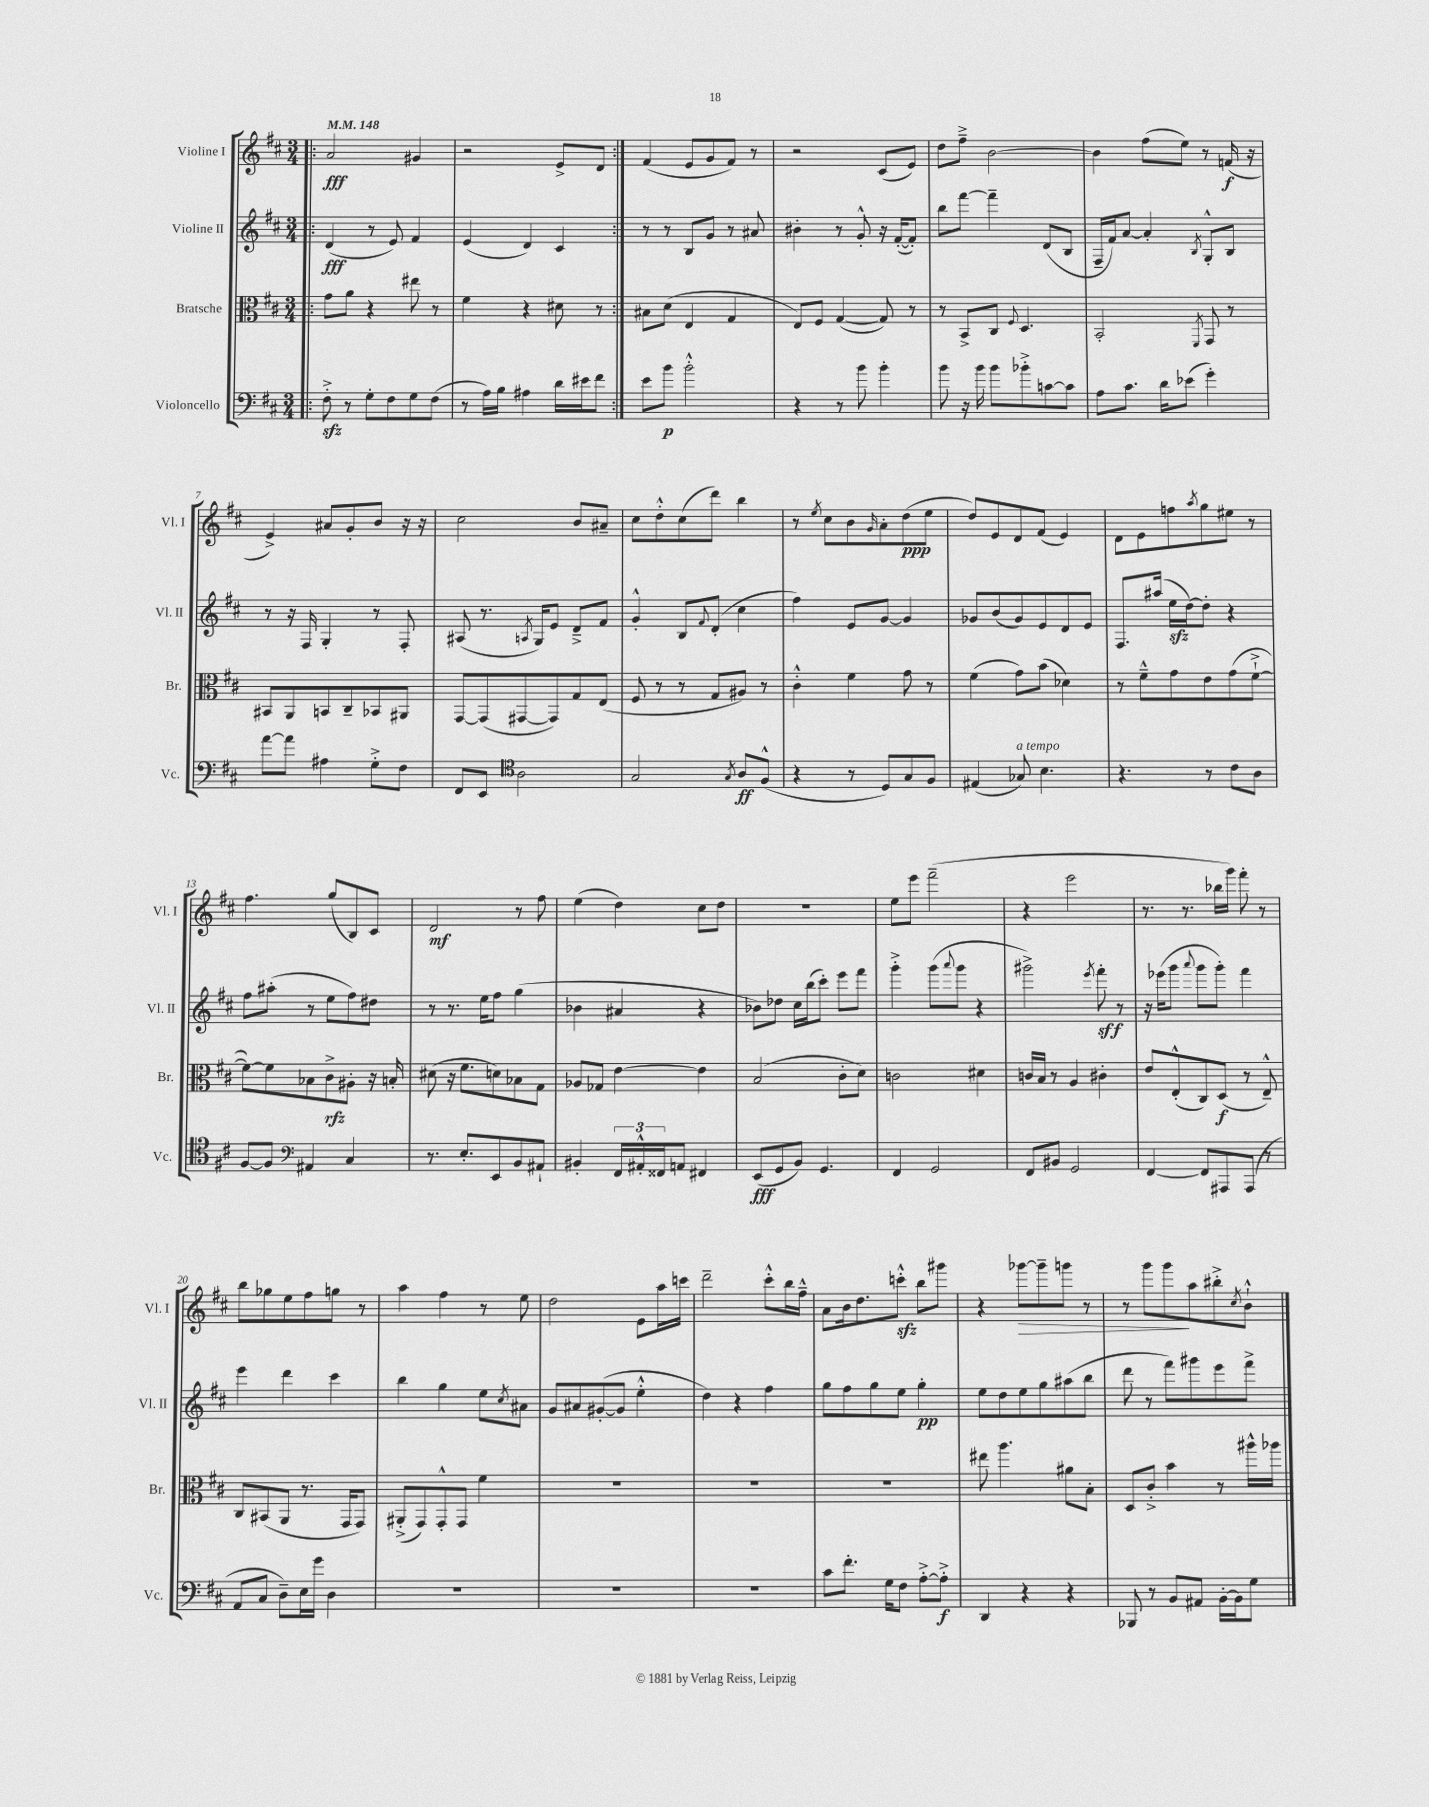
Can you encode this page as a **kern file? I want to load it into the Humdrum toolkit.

**kern	**kern	**kern	**kern
*staff4	*staff3	*staff2	*staff1
*clefF4	*clefC3	*clefG2	*clefG2
*k[f#c#]	*k[f#c#]	*k[f#c#]	*k[f#c#]
*M3/4	*M3/4	*M3/4	*M3/4
*MM148	*MM148	*MM148	*MM148
=!|:	=!|:	=!|:	=!|:
8F#'^\	8g\L	(4d/	2a/
8r	8a\J	.	.
8G'\L	4r	8r	.
8F#\	.	8e/)	.
8G\	8ee#\	4f#/	4g#/
(8F#\J	8r	.	.
=	=	=	=
8r	4f#\	(4e/	2r
16A\LL)	.	.	.
16B\JJ	.	.	.
4A#\	4r	4d/)	.
16d\LL	8d#\	4c#/	8e^/L
16e#\J	.	.	.
8f#\J	8r	.	8d/J
=:|!	=:|!	=:|!	=:|!
8e\L	8B#\L	8r	(4f#/
8b\J	(8d\J	8r	.
2b'^^\	4E/	8B/L	8e/L
.	.	8g/J	8g/
.	4G/	8r	8f#/J)
.	.	8a#/	8r
=	=	=	=
4r	8E/L)	4b#'\	2r
.	8F#/J	.	.
8r	([4G/	8r	.
8b\	.	8g'^^/	.
4b'\	8G/])	16r	(8c#/L
.	.	([16f#'/LK	.
.	8r	8f#'/]J)	8e/J)
=	=	=	=
8b\	8r	8bb\L	8dd\L
16r	8BB^/L	[8fff#\J	8ff#~^\J
16b\	.	.	.
8b\L	8C#/J	4fff#~\]	[2b\
.	8qqF#/	.	.
8b-'^\	4.D/	.	.
[8c\	.	(8d/L	.
8c\]J	.	8B/J	.
=	=	=	=
8A\L	2BB'/	16F#~/LL	4b\]
.	.	16f#/J)	.
8.c#\J	.	[8a/J	.
.	.	4a'/]	(8ff#\L
16d\LK	.	.	.
(8e-\J	.	.	8ee\J)
.	8qFF#/	8qB/	.
4g'\)	8GG/	8G'^^/L	8r
.	8r	8B/J	(16f/
.	.	.	16r
=	=	=	=
[8a\L	8BB#/L	8r	4e^/)
8a\]J	8AA/	16r	.
.	.	16F#/	.
4A#\	8BB/	4G'/	8a#/L
.	8C#~/	.	8g'/
8G'^\L	8BB-/	8r	8b/J
8F#\J	8AA#/J	8F#'/	16r
.	.	.	16r
=	=	=	=
8FF#/L	[8GG/L	(8A#/	2cc#\
8EE/J	(8GG/]	8.r	.
*clefC4	*	*	*
2A\	[8GG#/	.	.
.	.	8qA/	.
.	.	16G/LK)	.
.	8GG#/])	8e/J	.
.	8G/	8d~^/L	8b/L
.	(8E/J	8f#/J	8a#~/J
=	=	=	=
2G/	8F#/	4g'^^/	8cc#\L
.	8r	.	8dd'^^\
.	8r	8B/L	(8cc#\
.	.	8qqf#/	.
.	8G/L	(8d'/J	8ddd\J)
8qG/	.	.	.
8A/L	8A#/J)	4cc#\	4bb\
(8F#^^/J	8r	.	.
=	=	=	=
4r	4c#'^^\	4ff#\)	8r
.	.	.	8qee/
.	.	.	8cc#\L
8r	4f#\	8e/L	8b\
.	.	.	16qqg/
8D/L)	.	[8g/J	8a'\
8G/	8g\	4g/]	(8dd\
8F#/J	8r	.	8ee\J
=	=	=	=
(4E#/	(4f#\	8g-/L	8dd/L)
.	.	(8b/	8e/
8G-/)	8g\L)	8g-/)	8d/
4.B\	(8b\J	8e/	(8f#/J
.	4d-\)	8d/	4e/)
.	.	8e/J	.
=	=	=	=
4.r	8r	8.F#/L	8d\L
.	8f#~^^\L	.	8e\
.	.	(16aa#/Jk	.
.	8g\	16ee\LL	8ff\
.	.	[16dd\J)	.
.	.	.	8qaa/
8r	8e\	8dd'\]J	8gg\
8c#\L	(8g\	4r	8ee#\J
8A\J	[8f#`^\J	.	8r
=	=	=	=
[8F#/L	8f#\_L)	8ff#\L	4.ff#\
8F#/]J	8f#\]	(8aa#'\J	.
*clefF4	*	*	*
4AA#/	8B-\	8r	.
.	8c#^\	8ee\L	(8gg/L
4C#/	8A#'\J	8ff#\)	8B/)
.	16r	8dd#\J	8c#/J
.	16B'/	.	.
=	=	=	=
8.r	(8d#\	8r	2d/
.	16r	8.r	.
8.E'/L	8.f#\L	.	.
.	.	16ee\LK	.
8EE/	8d\)	8ff#\J	.
8BB/	8B-\	(4gg\	8r
8AA#`/J	8G\J	.	8ff#\
=	=	=	=
4BB#'/	8A-/L	4b-\	(4ee\
.	8G-/J	.	.
24FF#/LL	[4e\	4a#/	4dd\)
24AA#'^^/	.	.	.
24FF##/J	.	.	.
8AA/J	.	.	.
4FF#/	4e\]	4r	8cc#\L
.	.	.	8dd\J
=	=	=	=
(8EE/L	(2B/	8b-\L)	2.r
8GG/	.	8dd-\J	.
8BB/J)	.	16cc#\LL	.
.	.	(16bb\J	.
4.GG/	.	8ccc#'\J)	.
.	8c#'\L	8eee\L	.
.	8d\J)	8fff#\J	.
=	=	=	=
4FF#/	2c\	4ggg'^\	8ee\L
.	.	.	8eee\J
2GG/	.	(8ggg\L	(2fff#~\
.	.	8qqaaa/	.
.	.	8ggg\J	.
.	4d#\	4r	.
=	=	=	=
8FF#/L	16c/LL	2ggg#^\)	4r
.	16B/JJ	.	.
8BB#/J	8r	.	.
2GG/	4A/	.	2eee\
.	.	8qeee/	.
.	4c#'\	8fff#'\	.
.	.	8r	.
=	=	=	=
[4FF#/	8e/L	16r	8.r
.	.	(16eee-\LK	.
.	(8E'^^/	8ggg\J	.
.	.	.	8.r
.	.	8qqaaa/	.
8FF#/]L	8C#/)	8ggg\L	.
8AAA#/	(8D/J	8ggg'\J)	16bb-\LL
.	.	.	16ggg\JJ)
(8AAA#/J	8r	4fff#\	8fff#'\
8r	8E~^^/)	.	8r
=	=	=	=
8AA/L	8C#/L	4eee\	8bb\L
8C#/J	(8BB#/	.	8gg-\
8D~\L)	8AA/J	4ddd\	8ee\
16E\L	8.r	.	8ff#\
16g\JJ	.	.	.
4D\	.	4ccc#\	8gg\J
.	16GG/LK	.	.
.	8GG/J)	.	8r
=	=	=	=
2.r	(8AA#'^/L	4bb\	4aa\
.	8GG/)	.	.
.	8GG'^^/	4gg\	4ff#\
.	8GG/J	.	.
.	4f#\	8ee\L	8r
.	.	8qcc#/	.
.	.	8a#\J	8ee\
=	=	=	=
2.r	2.r	8g/L	2dd\
.	.	8a#/	.
.	.	([8g#'/	.
.	.	8g#/]J	.
.	.	4ee'^^\	8e\L
.	.	.	16aa\L
.	.	.	16ccc\JJ
=	=	=	=
2.r	2.r	4dd\)	2ddd~\
.	.	4r	.
.	.	4ff#\	8ccc#'^^\L
.	.	.	16bb\L
.	.	.	16ff#~^^\JJ
=	=	=	=
8c#\L	2.r	8gg\L	8a\L
8.f#'\J	.	8ff#\	16b\k
.	.	.	8.dd\
.	.	8gg\	.
16G\LK	.	.	.
8F#\J	.	8ee\J	8ccc'^^\J
[8A'^\L	.	4gg'\	8bb\L
8A'^\]J	.	.	8ggg#\J
=	=	=	=
4DD/	8ee#\	8ee\L	4r
.	4.aa\	8dd\	.
4r	.	8ee\	[8ggg-\L
.	.	8gg\	8ggg-~\]
4r	8a#\L	(8aa#\	8ggg\J
.	8B'\J	8bb\J	8r
=	=	=	=
8BBB-/	8D/L	8ddd\	8r
8r	8c#'^/J	8r	8ggg\L
8BB/L	4b\	8fff#\L)	8ggg\
8AA#/J	.	8ggg#\	8aa\
[16BB'\LL	8r	8eee\	8bb#'^\
16BB\]J	.	.	.
.	.	.	8qcc#/
8G\J	16aa#^^\LL	8fff#^\J	8b`^^\J
.	16aa-\JJ	.	.
==	==	==	==
*-	*-	*-	*-
